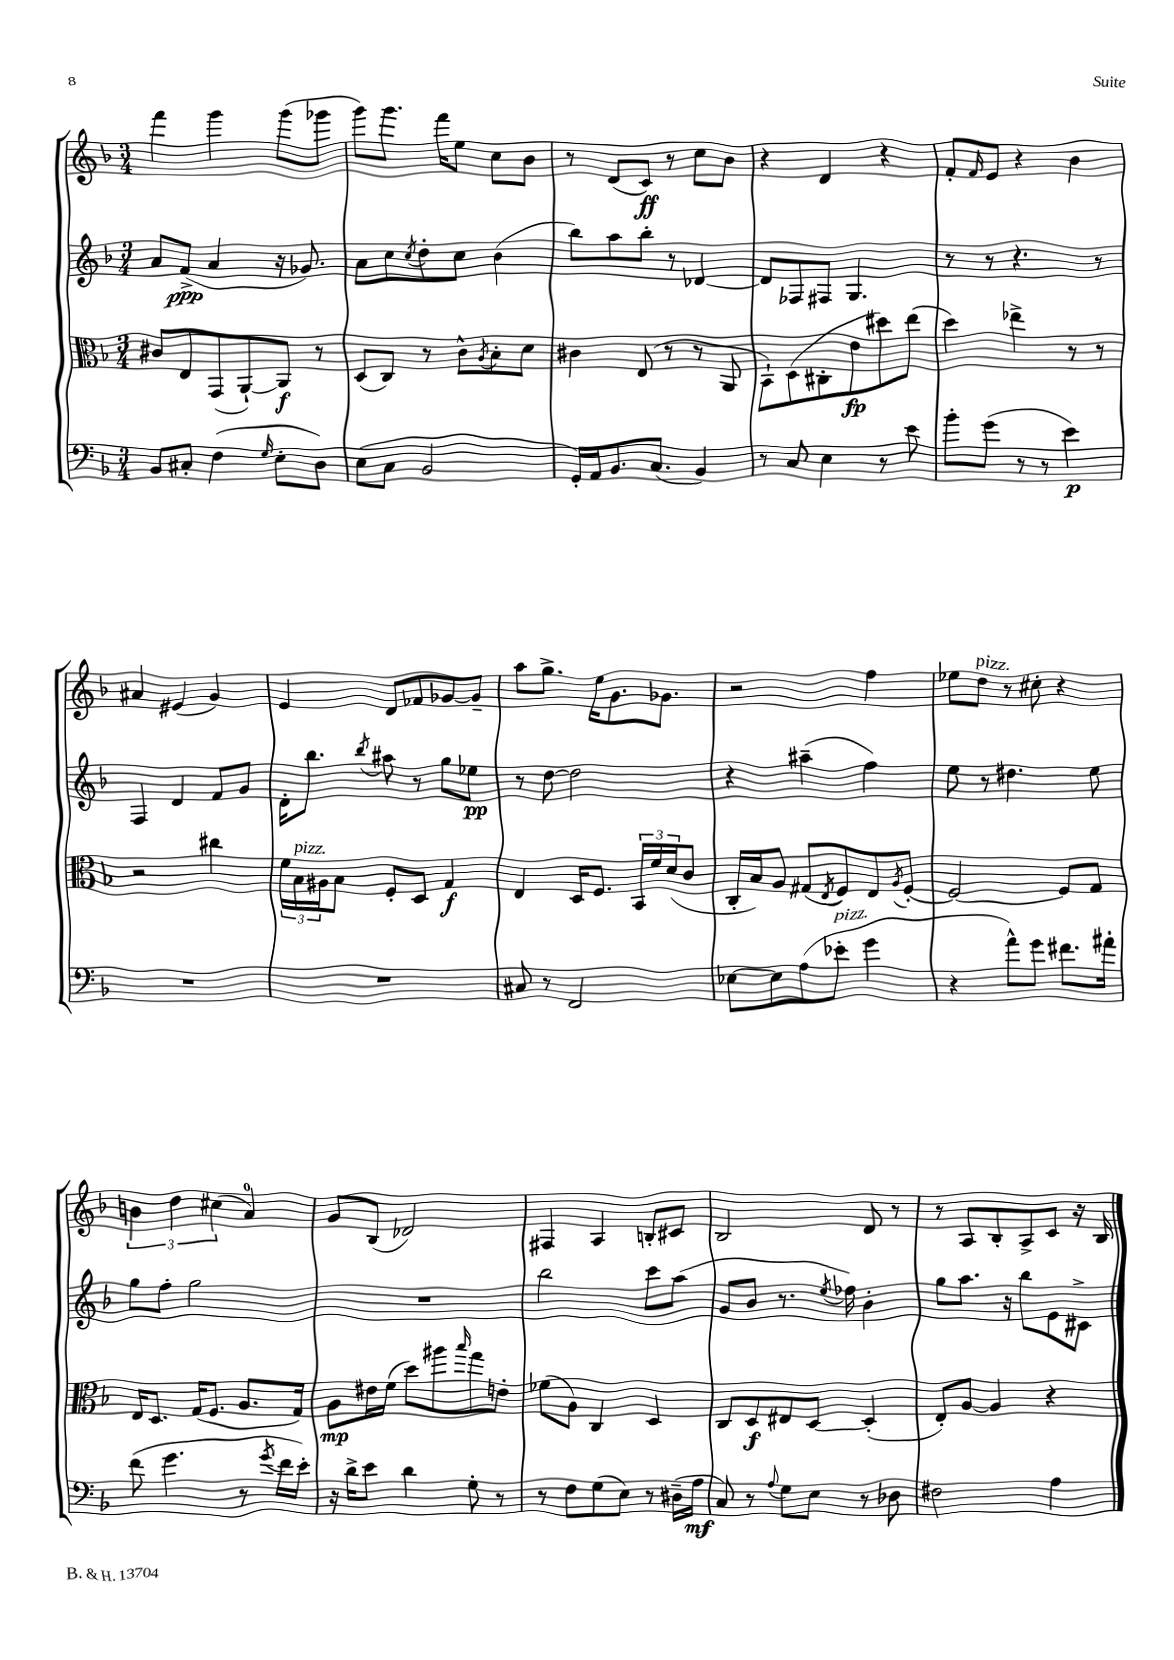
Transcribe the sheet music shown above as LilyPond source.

<<
\new StaffGroup <<
\new Staff = "s0" {
    \clef treble \key f \major \numericTimeSignature \time 3/4
    f'''4 g'''4 g'''8( ges'''8 |
    g'''8) g'''8. f'''16 e''8 c''8 bes'8 |
    r8 d'8( c'8\ff) r8 c''8 bes'8 |
    r4 d'4 r4 |
    f'8-. \grace { f'16 } e'8 r4 bes'4 |
    ais'4 eis'4( g'4) |
    e'4 d'8 fes'8 ges'8~ ges'8-- |
    a''8 g''8.-> e''16 g'8. ges'8. |
    r2 f''4 |
    ees''8 d''8^\markup { \italic "pizz." } r8 cis''8-. r4 |
    \tuplet 3/2 { b'4 d''4 cis''4( } a'4-0) |
    g'8 bes8( des'2) |
    fis4 a4 b8-. cis'8 |
    bes2 d'8 r8 |
    r8 a8 bes8-. a8-> c'8 r16 bes16 \bar "|." |
}
\new Staff = "s1" {
    \clef treble \key f \major \numericTimeSignature \time 3/4
    a'8 f'8->\ppp( a'4 r16 ges'8.) |
    a'8 c''8 \acciaccatura { c''8 } d''8-. c''8 bes'4( |
    bes''8) a''8 bes''8-. r8 des'4~ |
    des'8 fes8 fis8 g4. |
    r8 r8 r4. r8 |
    f4 d'4 f'8 g'8 |
    d'16-. bes''8. \acciaccatura { bes''8 } ais''8 r8 g''8 ees''8\pp |
    r8 d''8~ d''2 |
    r4 ais''4--( f''4) |
    e''8 r8 dis''4. e''8 |
    g''8 f''8-. g''2 |
    R2. |
    bes''2 c'''8 a''8( |
    g'8 bes'8 r8. \acciaccatura { e''8 } fes''16) bes'4-. |
    g''8 a''8. r16 bes''8 e'8 cis'8-> \bar "|." |
}
\new Staff = "s2" {
    \clef alto \key f \major \numericTimeSignature \time 3/4
    cis'8 e8 g,8( a,8~-!) a,8\f r8 |
    d8( c8) r8 c'8-^ \acciaccatura { a8 } bes8-. d'8 |
    cis'4 e8( r8 r8 a,8 |
    bes,8-!) d8( cis8-. e'8\fp dis''8) e''8( |
    d''4) ees''4-> r8 r8 |
    r2 cis''4 |
    \tuplet 3/2 { f'16 bes16^\markup { \italic "pizz." } ais16 } bes8 f8-. d8 g4\f |
    e4 d16 f8. \tuplet 3/2 { bes,16 f'16 d'16( } c'8 |
    c16-. bes16) a8 gis8( \acciaccatura { e8 } f8) e8 \acciaccatura { a8 } f8~-. |
    f2~ f8 g8 |
    e16 d8. g16( f8. a8. g16) |
    a8\mp eis'16 f'16( d''8) ais''8 \grace { bes''16 } g''8 e'8-. |
    fes'8( a8) c4 d4 |
    c8 d8\f eis8 d8~ d4-.( |
    e8-.) a8~ a4 r4 \bar "|." |
}
\new Staff = "s3" {
    \clef bass \key f \major \numericTimeSignature \time 3/4
    bes,8 cis8-. f4( \grace { g16 } e8-. d8) |
    e8( c8 bes,2 |
    g,16-.) a,16 bes,8. c8.( bes,4) |
    r8 c8 e4 r8 e'8 |
    bes'8-. g'8( r8 r8 e'4\p) |
    R2. |
    R2. |
    cis8 r8 f,2 |
    ees8~ ees8 a8( ees'8-.^\markup { \italic "pizz." } g'4 |
    r4 a'8-^) g'8 fis'8. ais'16-. |
    f'8( g'4. r8 \acciaccatura { g'8 } f'16 e'16-.) |
    r16 d'16-> e'8 d'4 g8-. r8 |
    r8 f8 g8( e8) r8 dis16--( a16\mf |
    c8) r8 \appoggiatura { a8 } g8 e8 r8 des8 |
    fis2 a4 \bar "|." |
}
>>
>>
\layout { \context { \Score \remove "Bar_number_engraver" } }
